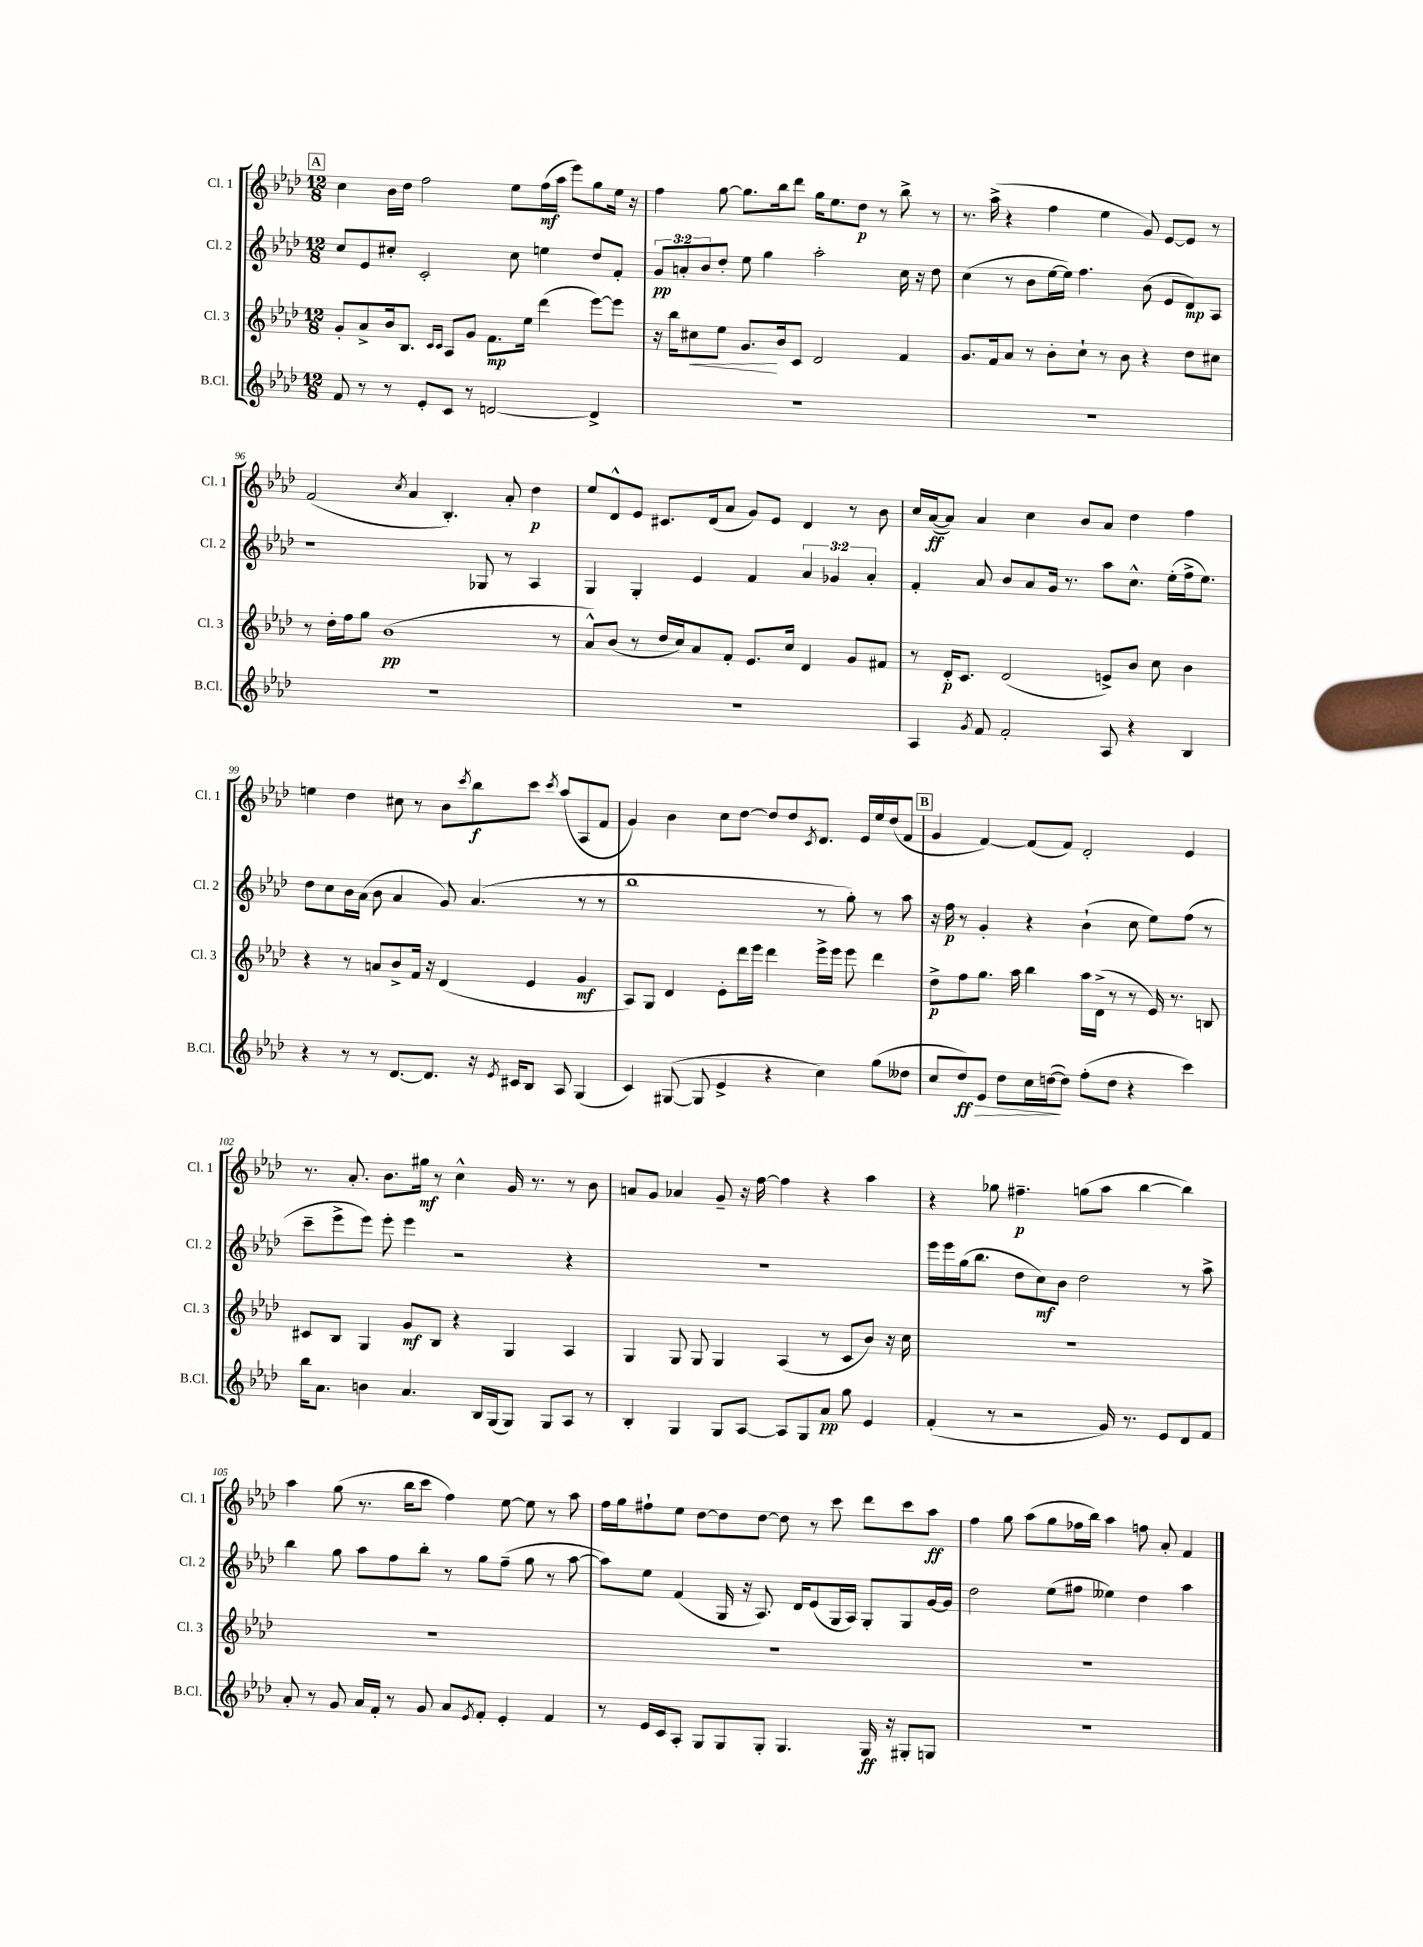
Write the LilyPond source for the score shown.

<<
\new StaffGroup <<
\new Staff = "s0" \with { instrumentName = "Cl. 1" shortInstrumentName = "Cl. 1" } {
    \clef treble \key aes \major \numericTimeSignature \time 12/8
    \mark \markup { \box "A" } c''4 bes'16 des''16 f''2 ees''8 f''16\mf( aes''16 ees'''8) g''8 ees''16 r16 |
    f''4 g''8~ g''8. bes''16 des'''8 g''16 ees''8. des''8\p r8 bes''8-> r8 |
    r8. aes''16->( r4 f''4 ees''4 g'8) ees'8~ ees'8 r8 |
    f'2( \acciaccatura { c''8 } aes'4 bes4.-.) aes'8-. des''4\p |
    ees''8 des'8-^ ees'8 cis'8. des'16( aes'8 g'8) ees'8 des'4 r8 bes'8 |
    c''16 aes'16~\ff( aes'8) aes'4 c''4 bes'8 aes'8 des''4 f''4 |
    e''4 des''4 cis''8 r8 bes'8 \acciaccatura { c'''8 } bes''8\f c'''8 \acciaccatura { c'''8 } aes''8( aes8 f'8 |
    g'4) bes'4 c''8 des''8~ des''8 des''8 \acciaccatura { c'8 } des'8. ees'16 ees''16 des''16( f'8 |
    \mark \markup { \box "B" } g'4 f'4~) f'8( f'8) des'2-. ees'4 |
    r8. aes'8.-. bes'8. gis''16\mf r8 c''4-^ g'16 r8. r8 bes'8 |
    a'8 g'8 aes'4 g'8-- r16 f''16~ f''4 r4 aes''4 |
    r4 ges''8 fis''4.--\p g''8( aes''8 bes''4~ bes''4) |
    aes''4 g''8( r8. bes''16 c'''8 f''4) ees''8~ ees''8 r8 aes''8 |
    f''16 g''16 fis''8-! ees''8 des''8~ des''8 des''8~ des''8 r8 c'''8 des'''8 c'''8 aes''8\ff |
    f''4 g''8 aes''8( g''8 fes''16 bes''16) aes''4 f''8 aes'8-. f'4 \bar "|." |
}
\new Staff = "s1" \with { instrumentName = "Cl. 2" shortInstrumentName = "Cl. 2" } {
    \clef treble \key aes \major \numericTimeSignature \time 12/8 \override Staff.TupletNumber.text = #tuplet-number::calc-fraction-text
    \mark \markup { \box "A" } c''8 ees'8 cis''8-. c'2-. cis''8 e''4 des''8 f'8-. |
    \tuplet 3/2 { g'8\pp a'8-. bes'8 } des''8-. ees''8 g''4 aes''2-. c''16 r16 des''8 |
    c''4( r8 bes'8 ees''16~ ees''16) f''4. bes'8( ees'8 des'8\mp) aes8 |
    r1 ges8 r8 aes4 |
    g4 g4-. ees'4 f'4 \tuplet 3/2 { aes'4 ges'4 aes'4-. } |
    f'4-. aes'8 bes'8 aes'8 g'16 r8. aes''8 c''8.-^ ees''16-.( f''16-> ees''8.) |
    des''8 c''8 bes'16 aes'16( bes'8 aes'4 g'8) aes'4.( r8 r8 |
    bes''1 r8 g''8-.) r8 aes''8 |
    \mark \markup { \box "B" } r16 f''16\p r8 g'4-. r4 bes'4-!( c''8 ees''8) f''8( r8 |
    c'''8-- ees'''8-> ees'''8) ees'''8-. ees'''4 r2 r4 |
    R1. |
    ees'''16 ees'''16 g''16( bes''8. des''8 c''8\mf) bes'8 des''2 r8 aes''8-> |
    bes''4 g''8 aes''8 f''8 bes''8-. r8 g''8 f''8--( g''8 r8 aes''8~ |
    aes''8) ees''8 f'4( g16 r16 aes8.) des'16 ees'8( g16 aes16) g8-. g8 g'16~ g'16 |
    des''2 ees''8( fis''8 eeses''4) des''4 aes''4 \bar "|." |
}
\new Staff = "s2" \with { instrumentName = "Cl. 3" shortInstrumentName = "Cl. 3" } {
    \clef treble \key aes \major \numericTimeSignature \time 12/8
    \mark \markup { \box "A" } g'8-. aes'8-> bes'16 bes8. \grace { c'16 c'16 } aes8 g'8 f'8.\mp ees''16 des'''4( ees'''8~) ees'''8 |
    r16 bes''16 cis''8\< ees''8 g'8.\! bes'16 c'8 des'2 f'4 |
    g'8. f'16 aes'8 r8 bes'8-. c''8-! r8 bes'8 r4 des''8 cis''8 |
    r8 des''16-. f''16 g''8 bes'1\pp( r8 |
    aes'8-^) bes'8( r8 des''16 c''16) aes'8 f'8-. ees'8. c''16 des'4 g'8 fis'8 |
    r8 des'16-.\p c'8. des'2( e'8->) bes'8 c''8 bes'4 |
    r4 r8 a'8 bes'8-> f'16 r16 des'4( ees'4 g'4\mf |
    aes8) g8 des'4 ees'8-. des'''16 ees'''16 des'''4 ees'''16-> ees'''16 ees'''8 des'''4 |
    \mark \markup { \box "B" } des''8->\p f''8 g''8. aes''16 bes''4 aes''16 des'16->( r8 r8 ees'16) r8. b8 |
    cis'8 bes8 g4 g'8\mf bes8 r4 g4 aes4 |
    g4 g8 g8 g4 aes4( r8 c'8 bes'8) r16 c''16 |
    R1. |
    R1. |
    R1. |
    R1. \bar "|." |
}
\new Staff = "s3" \with { instrumentName = "B.Cl." shortInstrumentName = "B.Cl." } {
    \clef treble \key aes \major \numericTimeSignature \time 12/8
    \mark \markup { \box "A" } f'8 r8 r8 ees'8-. c'8 r8 d'2~ d'4-> |
    R1. |
    R1. |
    R1. |
    R1. |
    aes4 \acciaccatura { g'8 } f'8 f'2-. aes8 r4 bes4 |
    r4 r8 r8 des'8.~ des'8. r16 \acciaccatura { ees'8 } cis'16 bes8 aes8 g4( |
    c'4) gis8~( gis8 ees'4-> r4 c''4) g''8( deses''8 |
    \mark \markup { \box "B" } c''8 des''8\ff\>) ees'8 des''8 c''16 d''16~\!( d''8) f''8-.( d''8 r4 c'''4) |
    bes''16 aes'8. b'4 aes'4. bes16 g16( g8) g8 aes8 r8 |
    bes4-. g4 g8 aes8~ aes8 g8 aes'8\pp g''8 ees'4 |
    f'4-.( r8 r2 g'16) r8. ees'8 des'8 f'8 |
    aes'8-. r8 g'8 aes'16 f'16-. r8 g'8 aes'8 \acciaccatura { ees'8 } f'8-. ees'4-. f'4 |
    r8 ees'16 c'16 aes8-. g8 g8 g8-. g4. g16\ff r16 gis8-. g8 |
    R1. \bar "|." |
}
>>
>>
\layout { \context { \Score currentBarNumber = #93 } }
